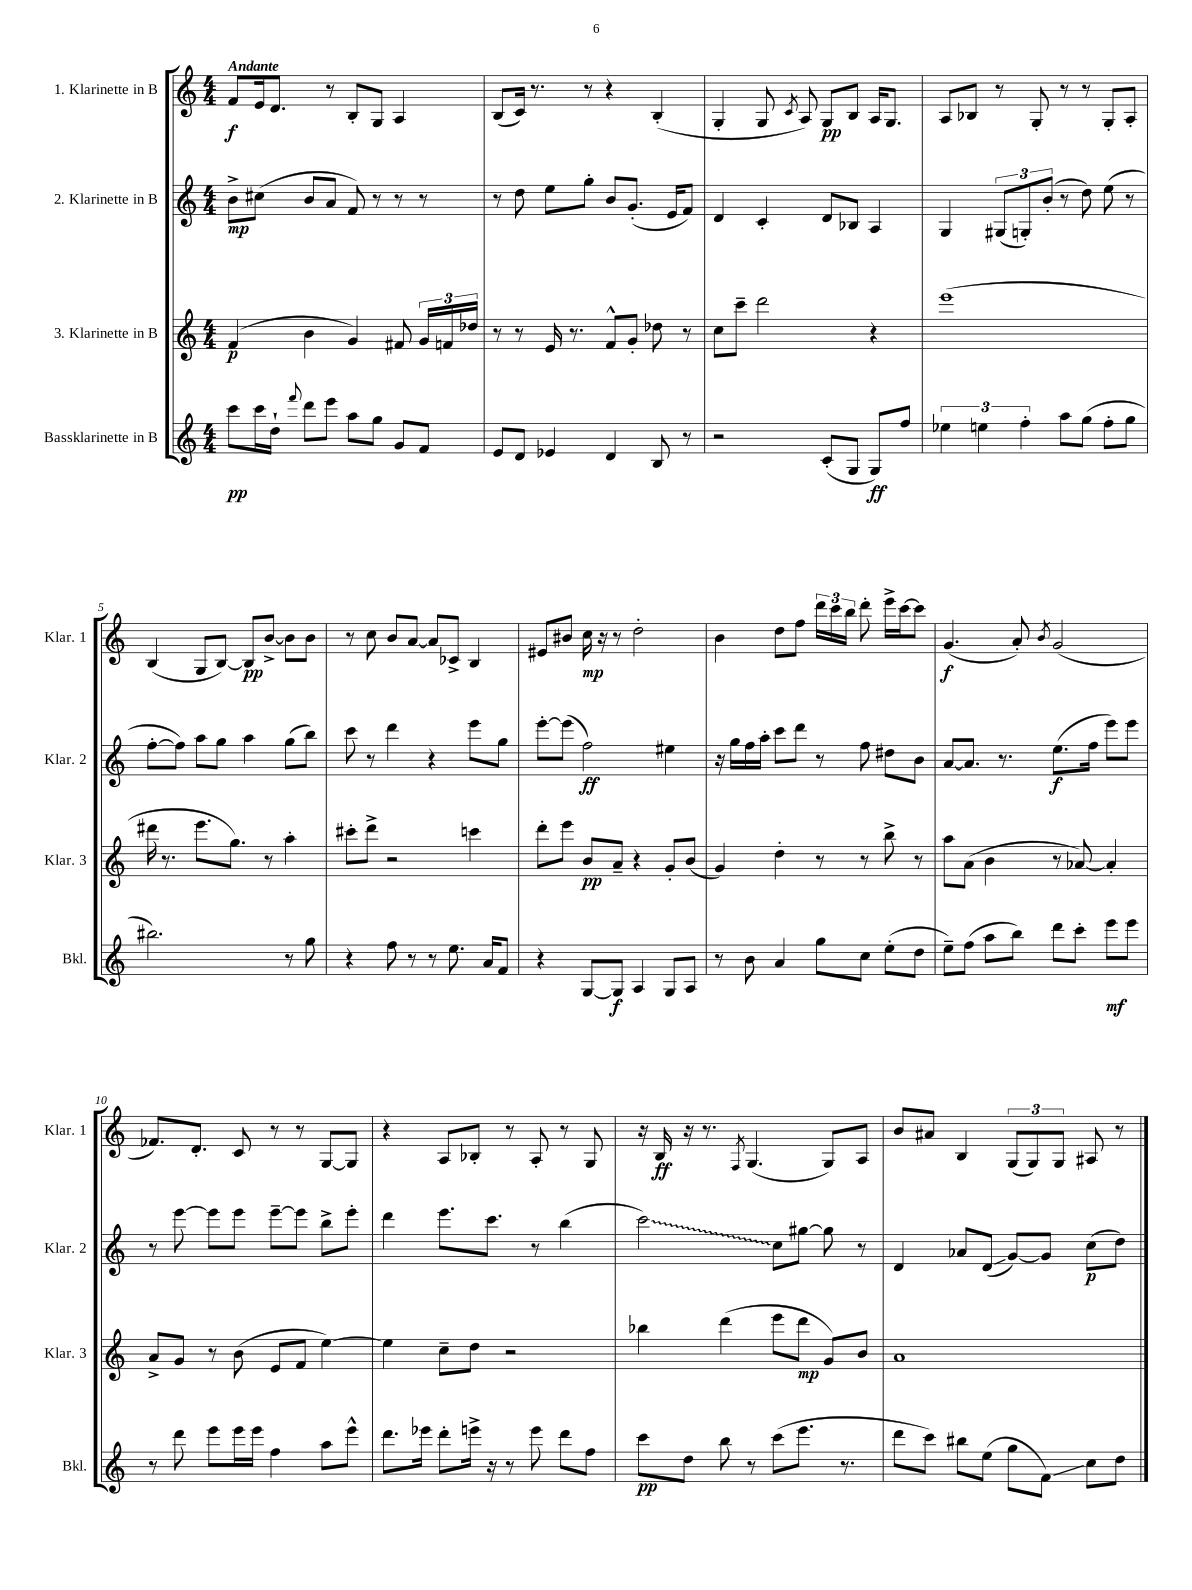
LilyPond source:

<<
\new StaffGroup <<
\new Staff = "s0" \with { instrumentName = "1. Klarinette in B" shortInstrumentName = "Klar. 1" } {
    \clef treble \key c \major \numericTimeSignature \time 4/4 \tempo "Andante"
    \autoBeamOff f'8[\f e'16 d'8.] r8 b8[-. g8] a4 |
    b8[( c'16]) r8. r8 r4 b4-.( |
    g4-. g8 \acciaccatura { c'8 } a8) g8[\pp b8] a16[ g8.] |
    a8[ bes8] r8 g8-. r8 r8 g8[-. a8]-. |
    b4( g8[ b8]~) b8[\pp b'8]~-> b'8[ b'8] |
    r8 c''8 b'8[ a'8]~ a'8[ ces'8]-> b4 |
    eis'8[ bis'8] c''16\mp r16 r8 d''2-. |
    b'4 d''8[ f''8] \tuplet 3/2 { d'''16[ c'''16 b''16] } d'''8-. e'''16[-> c'''16~ c'''8] |
    g'4.\f( a'8-.) \acciaccatura { b'8 } g'2( |
    fes'8.[) d'8.]-. c'8 r8 r8 g8[~ g8] |
    r4 a8[ bes8]-. r8 a8-. r8 g8 |
    r16 b16\ff r16 r8. \acciaccatura { f8 } g4.( g8[) a8] |
    b'8[ ais'8] b4 \tuplet 3/2 { g8[( g8) g8] } ais8 r8 \bar "|." |
}
\new Staff = "s1" \with { instrumentName = "2. Klarinette in B" shortInstrumentName = "Klar. 2" } {
    \clef treble \key c \major \numericTimeSignature \time 4/4
    \autoBeamOff b'8[->\mp cis''8]( b'8[ a'8] f'8) r8 r8 r8 |
    r8 d''8 e''8[ g''8]-. b'8[ g'8.]-.( e'16[ f'8]) |
    d'4 c'4-. d'8[ bes8] a4 |
    g4 \tuplet 3/2 { gis8[( g8-.) b'8]-.( } r8 d''8) e''8( r8 |
    f''8[~-. f''8]) a''8[ g''8] a''4 g''8[( b''8]) |
    c'''8 r8 d'''4 r4 e'''8[ g''8] |
    e'''8[~-. e'''8]( f''2\ff) eis''4 |
    r16 g''16[ f''16 a''16]-. c'''8[ d'''8] r8 f''8 dis''8[ b'8] |
    a'8[~ a'8.] r8. e''8.[\f( f''16] e'''8[) e'''8] |
    r8 e'''8~ e'''8[ e'''8] e'''8[~-- e'''8] b''8[-> e'''8]-. |
    d'''4 e'''8.[ c'''8.] r8 b''4( |
    \once \override Glissando.style = #'zigzag c'''2\glissando) c''8[ gis''8]~ gis''8 r8 |
    d'4 aes'8[ d'8]\glissando( g'8[~) g'8] c''8[\p( d''8]) \bar "|." |
}
\new Staff = "s2" \with { instrumentName = "3. Klarinette in B" shortInstrumentName = "Klar. 3" } {
    \clef treble \key c \major \numericTimeSignature \time 4/4
    \autoBeamOff f'4\p( b'4 g'4) fis'8 \tuplet 3/2 { g'16[ f'16 des''16] } |
    r8 r8 e'16 r8. f'8[-^ g'8]-. des''8 r8 |
    c''8[ c'''8]-- d'''2 r4 |
    e'''1( |
    dis'''16 r8. e'''8.[ g''8.]) r8 a''4-. |
    cis'''8[-. d'''8]-> r2 c'''4 |
    d'''8[-. e'''8] b'8[\pp a'8]-- r4 g'8[-. b'8]( |
    g'4) d''4-. r8 r8 b''8-> r8 |
    a''8[ a'8]( b'4 r8 aes'8~) aes'4-. |
    a'8[-> g'8] r8 b'8( e'8[ f'8] e''4~) |
    e''4 c''8[-- d''8] r2 |
    bes''4 d'''4( e'''8[ d'''8]\mp g'8[) b'8] |
    a'1 \bar "|." |
}
\new Staff = "s3" \with { instrumentName = "Bassklarinette in B" shortInstrumentName = "Bkl." } {
    \clef treble \key c \major \numericTimeSignature \time 4/4
    \autoBeamOff c'''8[\pp c'''16 d''16]-! \appoggiatura { f'''8 } d'''8[ e'''8] a''8[ g''8] g'8[ f'8] |
    e'8[ d'8] ees'4 d'4 b8 r8 |
    r2 c'8[-.( g8] g8[\ff) f''8] |
    \tuplet 3/2 { ees''4 e''4 f''4-. } a''8[ g''8]( f''8[-. g''8] |
    bis''2.) r8 g''8 |
    r4 f''8 r8 r8 e''8. a'16[ f'8] |
    r4 g8[~ g8]\f a4 g8[ a8] |
    r8 b'8 a'4 g''8[ c''8] e''8[-.( d''8] |
    e''8[--) f''8]( a''8[ b''8]) d'''8[ c'''8]-. e'''8[\mf e'''8] |
    r8 d'''8 e'''8[ e'''16 e'''16] f''4 a''8[ e'''8]-^ |
    d'''8.[ ees'''16] d'''8[-. e'''16]-> r16 r8 e'''8 d'''8[ f''8] |
    c'''8[\pp d''8] b''8 r8 c'''8[( e'''8.] r8. |
    d'''8[ c'''8]) bis''8[ e''8]( g''8[ f'8]\glissando) c''8[ d''8] \bar "|." |
}
>>
>>
